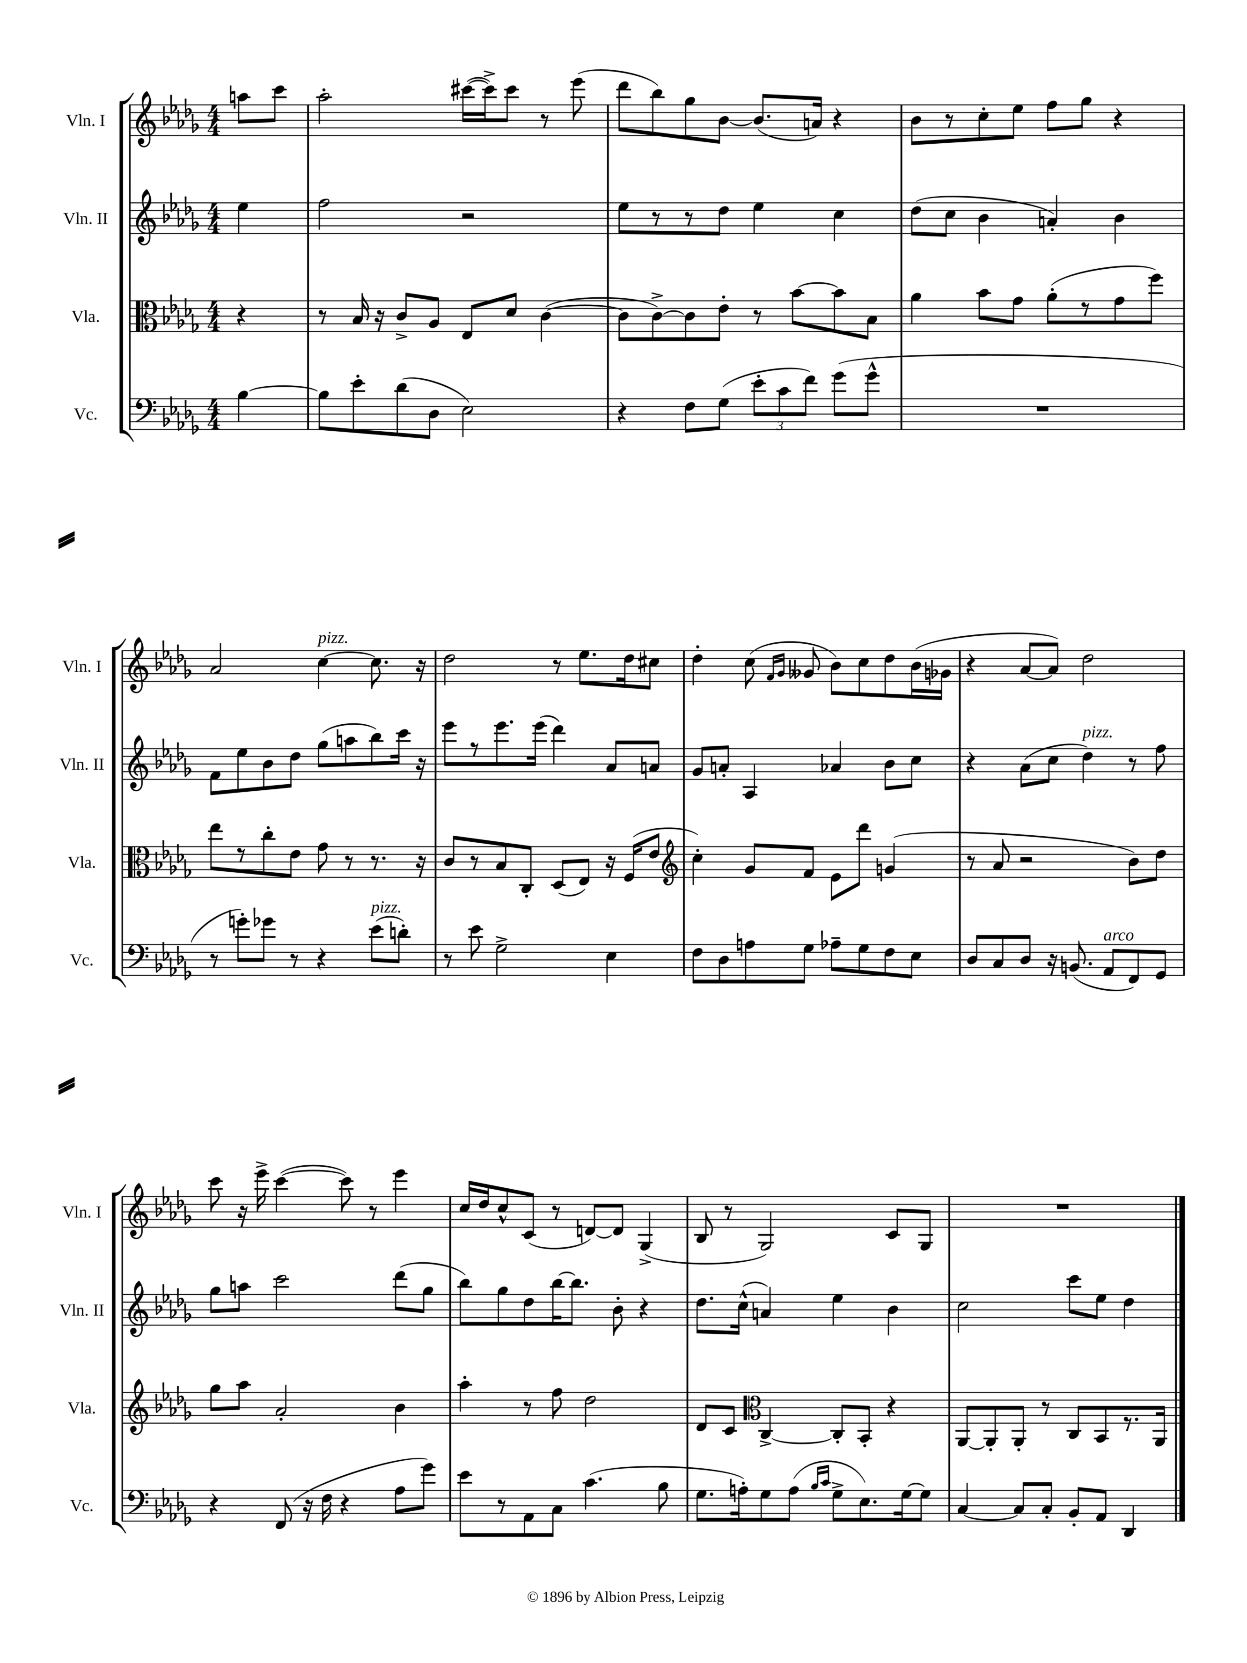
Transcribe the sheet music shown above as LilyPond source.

<<
\new StaffGroup <<
\new Staff = "s0" \with { instrumentName = "Vln. I" shortInstrumentName = "Vln. I" } {
    \clef treble \key des \major \numericTimeSignature \time 4/4 \partial 4
    \autoBeamOff a''8[ c'''8] |
    aes''2-. cis'''16[~( cis'''16->) cis'''8] r8 ees'''8( |
    des'''8[ bes''8) ges''8 bes'8]~ bes'8.[( a'16]) r4 |
    bes'8[ r8 c''8-. ees''8] f''8[ ges''8] r4 |
    aes'2 c''4~^\markup { \italic "pizz." } c''8. r16 |
    des''2 r8 ees''8.[ des''16 cis''8] |
    des''4-. c''8( \grace { f'16[ ges'16] } geses'8 bes'8[) c''8 des''8 bes'16( ges'16] |
    r4 aes'8[~ aes'8]) des''2 |
    c'''8 r16 ees'''16-> c'''4~( c'''8) r8 ees'''4 |
    c''16[ des''16 c''8-^ c'8]( r8 d'8[~) d'8] ges4->( |
    bes8 r8 ges2) c'8[ ges8] |
    R1 \bar "|." |
}
\new Staff = "s1" \with { instrumentName = "Vln. II" shortInstrumentName = "Vln. II" } {
    \clef treble \key des \major \numericTimeSignature \time 4/4 \partial 4
    \autoBeamOff ees''4 |
    f''2 r2 |
    ees''8[ r8 r8 des''8] ees''4 c''4 |
    des''8[( c''8] bes'4 a'4-.) bes'4 |
    f'8[ ees''8 bes'8 des''8] ges''8[( a''8 bes''8) c'''16] r16 |
    ees'''8[ r8 ees'''8. ees'''16]( des'''4) aes'8[ a'8] |
    ges'8[ a'8]-. aes4 aes'4 bes'8[ c''8] |
    r4 aes'8[( c''8] des''4^\markup { \italic "pizz." }) r8 f''8 |
    ges''8[ a''8] c'''2 des'''8[( ges''8] |
    bes''8[) ges''8 des''8 bes''16~ bes''8.] bes'8-. r4 |
    des''8.[ c''16]-^( a'4) ees''4 bes'4 |
    c''2 c'''8[ ees''8] des''4 \bar "|." |
}
\new Staff = "s2" \with { instrumentName = "Vla." shortInstrumentName = "Vla." } {
    \clef alto \key des \major \numericTimeSignature \time 4/4 \partial 4
    \autoBeamOff r4 |
    r8 bes16 r16 c'8[-> aes8] ees8[ des'8] c'4~( |
    c'8[ c'8~->) c'8 ees'8]-. r8 bes'8[~ bes'8 bes8] |
    aes'4 bes'8[ ges'8] aes'8[-.( r8 ges'8 f''8]) |
    ees''8[ r8 c''8-. ees'8] ges'8 r8 r8. r16 |
    c'8[ r8 bes8 c8]-. des8[( ees8]) r16 f16[( ees'8] |
    \clef treble c''4-.) ges'8[ f'8] ees'8[ des'''8] g'4( |
    r8 aes'8 r2 bes'8[) des''8] |
    ges''8[ aes''8] aes'2-. bes'4 |
    aes''4-. r8 f''8 des''2 |
    des'8[ c'8] \clef alto c4~-> c8[-. bes,8]-. r4 |
    aes,8[~ aes,8-. aes,8]-. r8 c8[ bes,8 r8. aes,16] \bar "|." |
}
\new Staff = "s3" \with { instrumentName = "Vc." shortInstrumentName = "Vc." } {
    \clef bass \key des \major \numericTimeSignature \time 4/4 \partial 4
    \autoBeamOff bes4~ |
    bes8[ ees'8-. des'8( des8] ees2) |
    r4 f8[ ges8]( \tuplet 3/2 { ees'8[-. c'8 f'8]) } ges'8[( ges'8]-^ |
    R1 |
    r8 g'8[-.) ges'8] r8 r4 ees'8[^\markup { \italic "pizz." }( d'8]-.) |
    r8 ees'8 ges2-> ees4 |
    f8[ des8 a8 ges8] aes8[-- ges8 f8 ees8] |
    des8[ c8 des8] r16 b,8.( aes,8[^\markup { \italic "arco" } f,8) ges,8] |
    r4 f,8( r16 f16 r4 aes8[ ges'8]) |
    ees'8[ r8 aes,8 c8] c'4.( bes8 |
    ges8.[ a16-.) ges8 a8]( \grace { bes16[ c'16] } ges8[-> ees8.) ges16~ ges8] |
    c4~ c8[ c8]-. bes,8[-. aes,8] des,4 \bar "|." |
}
>>
>>
\layout { \context { \Score \remove "Bar_number_engraver" } }
